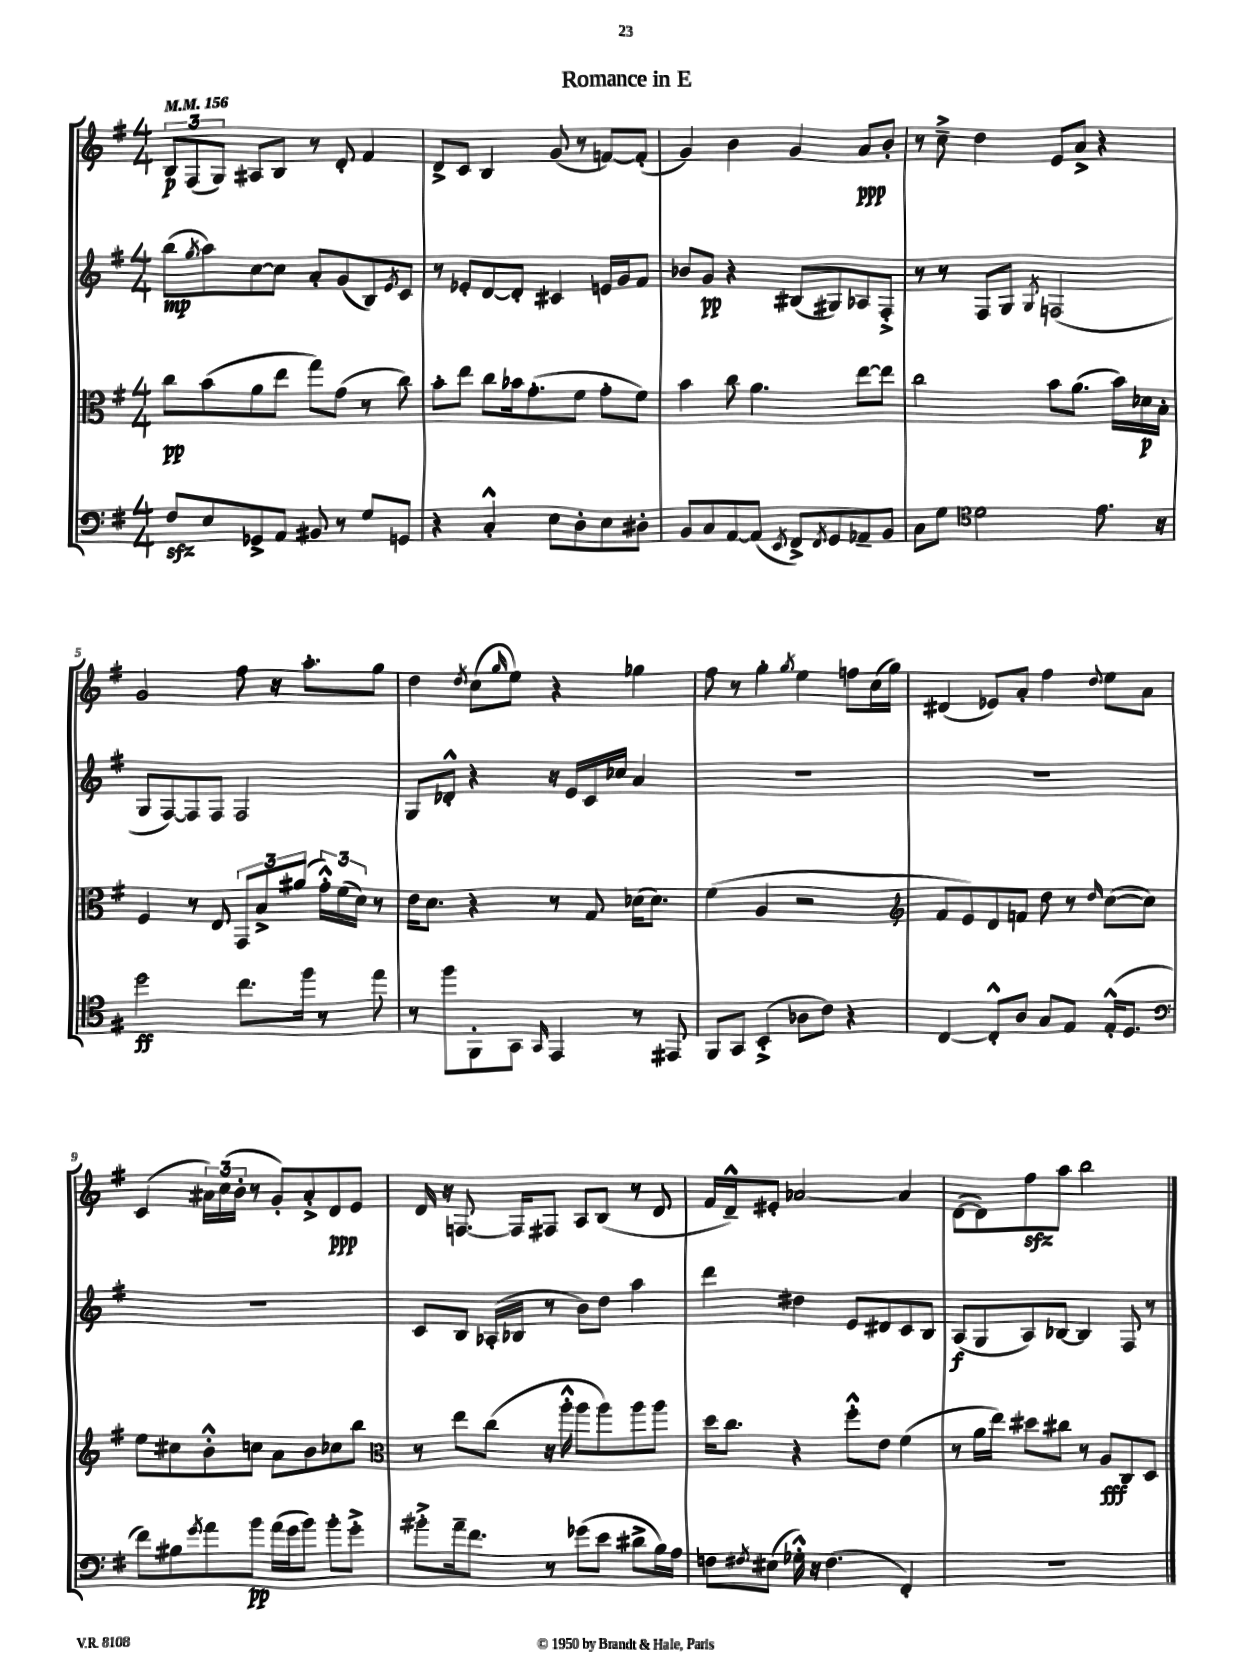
\header { title = "Romance in E" }
<<
\new StaffGroup <<
\new Staff = "s0" {
    \clef treble \key g \major \numericTimeSignature \time 4/4 \tempo 4 = 156
    \tuplet 3/2 { b8\p fis8( g8) } ais8 b8 r8 d'8-. fis'4 |
    d'8-> c'8 b4 g'8( r8 f'8~) f'8-.( |
    g'4) b'4 g'4 a'8\ppp b'8-. |
    r8 c''8---> d''4 e'8 a'8-> r4 |
    g'2 fis''8 r16 a''8.-. g''8 |
    d''4 \acciaccatura { d''8 } c''8( \grace { g''16 } e''8) r4 ges''4 |
    fis''8 r8 g''4-. \acciaccatura { g''8 } e''4 f''8 c''16( g''16) |
    dis'4( ees'8) a'8-. fis''4 \appoggiatura { d''8 } e''8 a'8 |
    c'4( \tuplet 3/2 { ais'16) c''16( b'16-. } r8 g'8-.) ais'8-.-> d'8\ppp e'8 |
    d'16 r16 f8.~ f16 fis8 a8 b8( r8 d'8 |
    fis'16 d'16---^) eis'8-. aes'2~ aes'4 |
    d'8~( d'8) fis''8\sfz a''8 b''2 \bar "|." |
}
\new Staff = "s1" {
    \clef treble \key g \major \numericTimeSignature \time 4/4
    b''8\mp( \acciaccatura { g''8 } a''8) c''8~ c''8 a'8-. g'8( b8) \acciaccatura { e'8 } c'8 |
    r8 ees'8-. d'8~ d'8-. cis'4 e'16 g'16 fis'8 |
    bes'8 g'8\pp r4 bis8( gis8) aes8 fis8-.-> |
    r8 r8 fis8 g8 \acciaccatura { g8 } f2( |
    g8 fis8~) fis8 fis8 fis2 |
    g8 des'8-.-^ r4 r16 e'16 c'16 ces''16 a'4 |
    R1 |
    R1 |
    R1 |
    c'8 b8 aes16-.( bes16 r8 b'8) d''8 a''4 |
    d'''4 dis''4 e'8 dis'8 c'8 b8 |
    a8\f( g8 a8) bes8~ bes4 fis8 r8 \bar "|." |
}
\new Staff = "s2" {
    \clef alto \key g \major \numericTimeSignature \time 4/4
    c''8\pp b'8( a'8 e''8 g''8) g'8( r8 c''8) |
    b'8-. e''8 c''8 bes'16 g'8.-.( fis'8 g'8-. fis'8) |
    b'4 c''8 a'4. e''8~ e''8 |
    c''2 b'8 a'8.( b'16) des'16\p b16-. |
    fis4 r8 e8 \tuplet 3/2 { g,8 b8-> ais'8( } \tuplet 3/2 { g'16-.-^) fis'16( d'16) } r8 |
    e'16 d'8. r4 r8 g8 des'16( des'8.) |
    fis'4( a4 r2 |
    \clef treble fis'8 e'8) d'8 f'8 d''8 r8 \grace { d''16 } c''8~( c''8) |
    e''8 cis''8 b'8-.-^ c''8 a'8 b'8 ces''8 b''8 |
    \clef alto r8 e''8 c''8( r16 a''16-.-^ a''8 a''8) a''8 a''8 |
    d''16 c''8. r4 fis''8-.-^ e'8 fis'4( |
    r8 a'16 e''16) dis''8 cis''8 r8 a8\fff c8 d8 \bar "|." |
}
\new Staff = "s3" {
    \clef bass \key g \major \numericTimeSignature \time 4/4
    fis8\sfz e8 ges,8-> a,8 bis,8 r8 g8 g,8 |
    r4 c4-.-^ e8 d8-. e8 dis8-. |
    b,8 c8 a,8~ a,8( \acciaccatura { e,8 } fis,8->) \acciaccatura { fis,8 } g,8 aes,8-- b,8 |
    c8 g8 \clef tenor d'2 e'8. r16 |
    d''2\ff c''8. fis''16 r8 e''8 |
    r8 fis''8 fis,8-. g,8 \grace { g,16 } e,4 r8 eis,8 |
    fis,8 g,8 b,4-.->( aes8 c'8) r4 |
    c4~ c8-.-^ a8 g8 e8 e16-.-^( d8. |
    \clef bass fis'8) bis8 \acciaccatura { g'8 } a'8 b'8\pp a'16( g'16 b'8) b'8-. g'8-.-> |
    bis'8-.-> a'16-- fis'8. r8 ges'8( e'8 dis'8-> b16) a16 |
    f8 \acciaccatura { fis8 } eis8( ges16-.-^) r16 fis4.( fis,4-.) |
    R1 \bar "|." |
}
>>
>>
